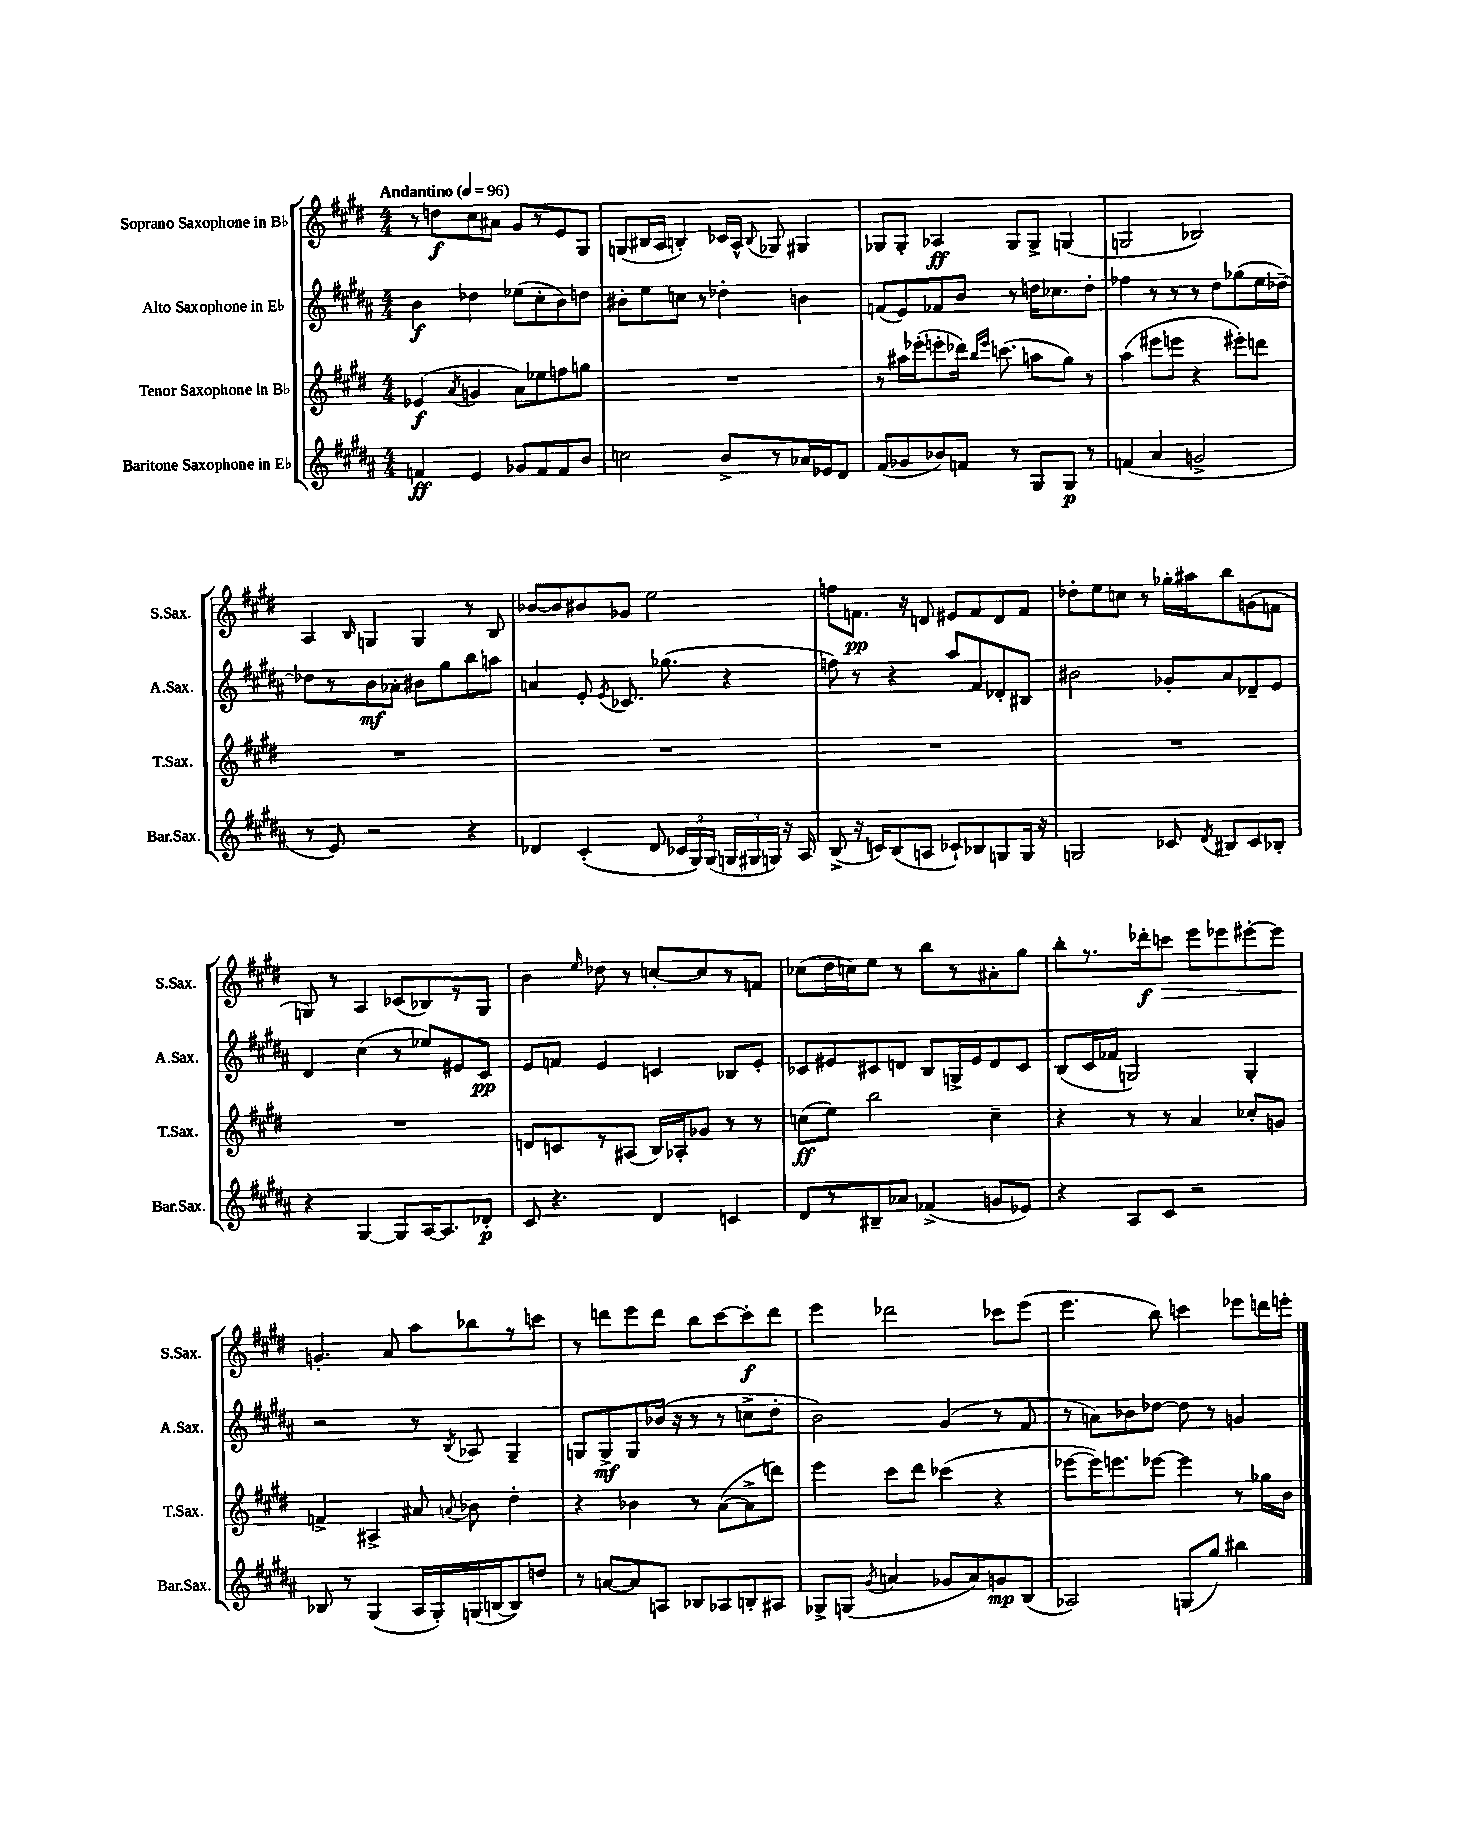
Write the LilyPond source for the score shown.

<<
\new StaffGroup <<
\new Staff = "s0" \with { instrumentName = "Soprano Saxophone in Bb" shortInstrumentName = "S.Sax." } {
    \clef treble \key e \major \numericTimeSignature \time 4/4 \tempo "Andantino" 4 = 96
    \autoBeamOff r8 d''8[\f cis''8 ais'8] gis'8[ r8 e'8 gis8] |
    g8[( bis16 a16] b4-.) ces'16[ a16]-^ \appoggiatura { b8 } ges8 gis4 |
    ges8[ ges8]-. aes4\ff ges8[ ges8]-> g4( |
    g2 bes2) |
    a4 \grace { b16 } g4 g4 r8 b8 |
    bes'8[~ bes'8 bis'8 ges'8] e''2 |
    f''8[ f'8.]\pp r16 d'8 eis'8[ f'8 d'8 f'8] |
    des''8[-. e''8 c''8] r8 ges''16[-. ais''16 b''8 g'8( f'8] |
    g8) r8 a4 ces'8[( bes8) r8 g8] |
    b'4 \grace { e''16 } des''8 r8 c''8[~-. c''8 r8 f'8] |
    ces''8[( dis''16 c''16) e''8] r8 b''8[ r8 ais'8-. gis''8] |
    b''8[-. r8. des'''16-.\f c'''8]\> e'''8[ ees'''8 eis'''8~-. eis'''8] |
    g'4.-.\! a'8 a''8[ bes''8 r8 c'''8] |
    r8 d'''8[ e'''8 d'''8] b''8[ cis'''8~ cis'''8-.\f d'''8] |
    e'''4 des'''2 ces'''8[ e'''8]( |
    e'''4. b''8) c'''4 ees'''8[ d'''16 e'''16]-. \bar "|." |
}
\new Staff = "s1" \with { instrumentName = "Alto Saxophone in Eb" shortInstrumentName = "A.Sax." } {
    \clef treble \key b \major \numericTimeSignature \time 4/4
    \autoBeamOff b'4\f des''4 ees''8[( cis''8-. b'8) d''8] |
    bis'8[-. e''8 c''8] r8 des''4-. b'4 |
    f'8[( e'8) fes'8 b'8] r8 d''16[ ces''8. d''8]-. |
    fes''4 r8 r8 r8 dis''8[ ges''8( e''16 des''16]~--) |
    des''8[ r8 b'8\mf aes'8]-. bis'8[ gis''8 b''8 a''8] |
    a'4 e'8-. \acciaccatura { e'8 } ces'8. ges''8.( r4 |
    f''8) r8 r4 ais''8[ fis'8 des'8-. bis8] |
    bis'2 ges'8[-. ais'8 des'8-- e'8] |
    dis'4 cis''4( r8 ees''8[) eis'8 cis'8]\pp |
    e'8[ f'8] e'4 c'4 bes8[ e'8]-. |
    ces'8[ eis'8 cis'8 d'8] b8[ g16-> eis'16 d'8 cis'8] |
    b8[( cis'16 fes'16] g2) g4-. |
    r2 r8 \acciaccatura { b8 } aes8 gis4-- |
    g8[ g8->\mf g8 bes'16]( r16 r8 r8 c''8[-> dis''8]-. |
    b'2) gis'4( r8 fis'8 |
    r8 a'8[) bes'8 des''8]~ des''8 r8 g'4 \bar "|." |
}
\new Staff = "s2" \with { instrumentName = "Tenor Saxophone in Bb" shortInstrumentName = "T.Sax." } {
    \clef treble \key e \major \numericTimeSignature \time 4/4
    \autoBeamOff ees'4\f( \acciaccatura { a'8 } g'4 a'8[) ees''8 f''8 g''8] |
    R1 |
    r8 ais''16[ ees'''16-.( e'''8-. des'''16]) \grace { b''16[ e'''16] } c'''8.( a''8[ gis''8]) r8 |
    a''4( eis'''8[ e'''8] r4 eis'''8[-.) d'''8] |
    R1 |
    R1 |
    R1 |
    R1 |
    R1 |
    d'8[ c'8 r8 ais8]( b16[) aes16-. ges'8] r8 r8 |
    c''8[\ff( e''8]) b''2 c''4-- |
    r4 r8 r8 a'4 ces''8[-. g'8] |
    f'4-> ais4-> ais'8 \appoggiatura { a'8 } bes'8 dis''4-. |
    r4 bes'4 r8 a'8[~( a'8-> d'''8]) |
    e'''4 cis'''8[ dis'''8] ces'''4( r4 |
    ees'''8[~ ees'''16) e'''8. ees'''8]~ ees'''4 r8 ges''16[ b'16] \bar "|." |
}
\new Staff = "s3" \with { instrumentName = "Baritone Saxophone in Eb" shortInstrumentName = "Bar.Sax." } {
    \clef treble \key b \major \numericTimeSignature \time 4/4
    \autoBeamOff f'4\ff e'4 ges'8[ f'8 f'8 b'8] |
    c''2 b'8[-> r8 aes'16 ees'16 dis'8] |
    fis'8[( ges'8 bes'8) f'8] r8 gis8[ gis8]\p r8 |
    f'4( ais'4 g'2-> |
    r8 e'8) r2 r4 |
    des'4 cis'4-.( des'8 \tuplet 3/2 { ces'16[ gis16) gis16]( } \tuplet 3/2 { g16[ gis16 g16]) } r16 ais16 |
    b8->( r16 c'16[) b8( a8] ces'8[-!) bes8 g8 g16] r16 |
    g2 ces'8 \acciaccatura { dis'8 } bis8[ ces'8 bes8]-. |
    r4 gis4~ gis8[ ais16~ ais8. des'8]-.\p |
    cis'8 r4. dis'4 c'4 |
    dis'8[ r8 bis8-- aes'8] fes'4->( g'8[ ees'8]) |
    r4 ais8[ cis'8] r2 |
    bes8 r8 gis4( ais16[ gis16-.) g16( b16~ b8) d''8] |
    r8 a'8[~ a'8 a8] bes8[ aes8 b8-. ais8] |
    ges8[-> g8]( \acciaccatura { gis'8 } a'4 ges'8[ a'8) g'8\mp b8]( |
    aes2) g8[( gis''8]) bis''4 \bar "|." |
}
>>
>>
\layout { \context { \Score \remove "Bar_number_engraver" } }
